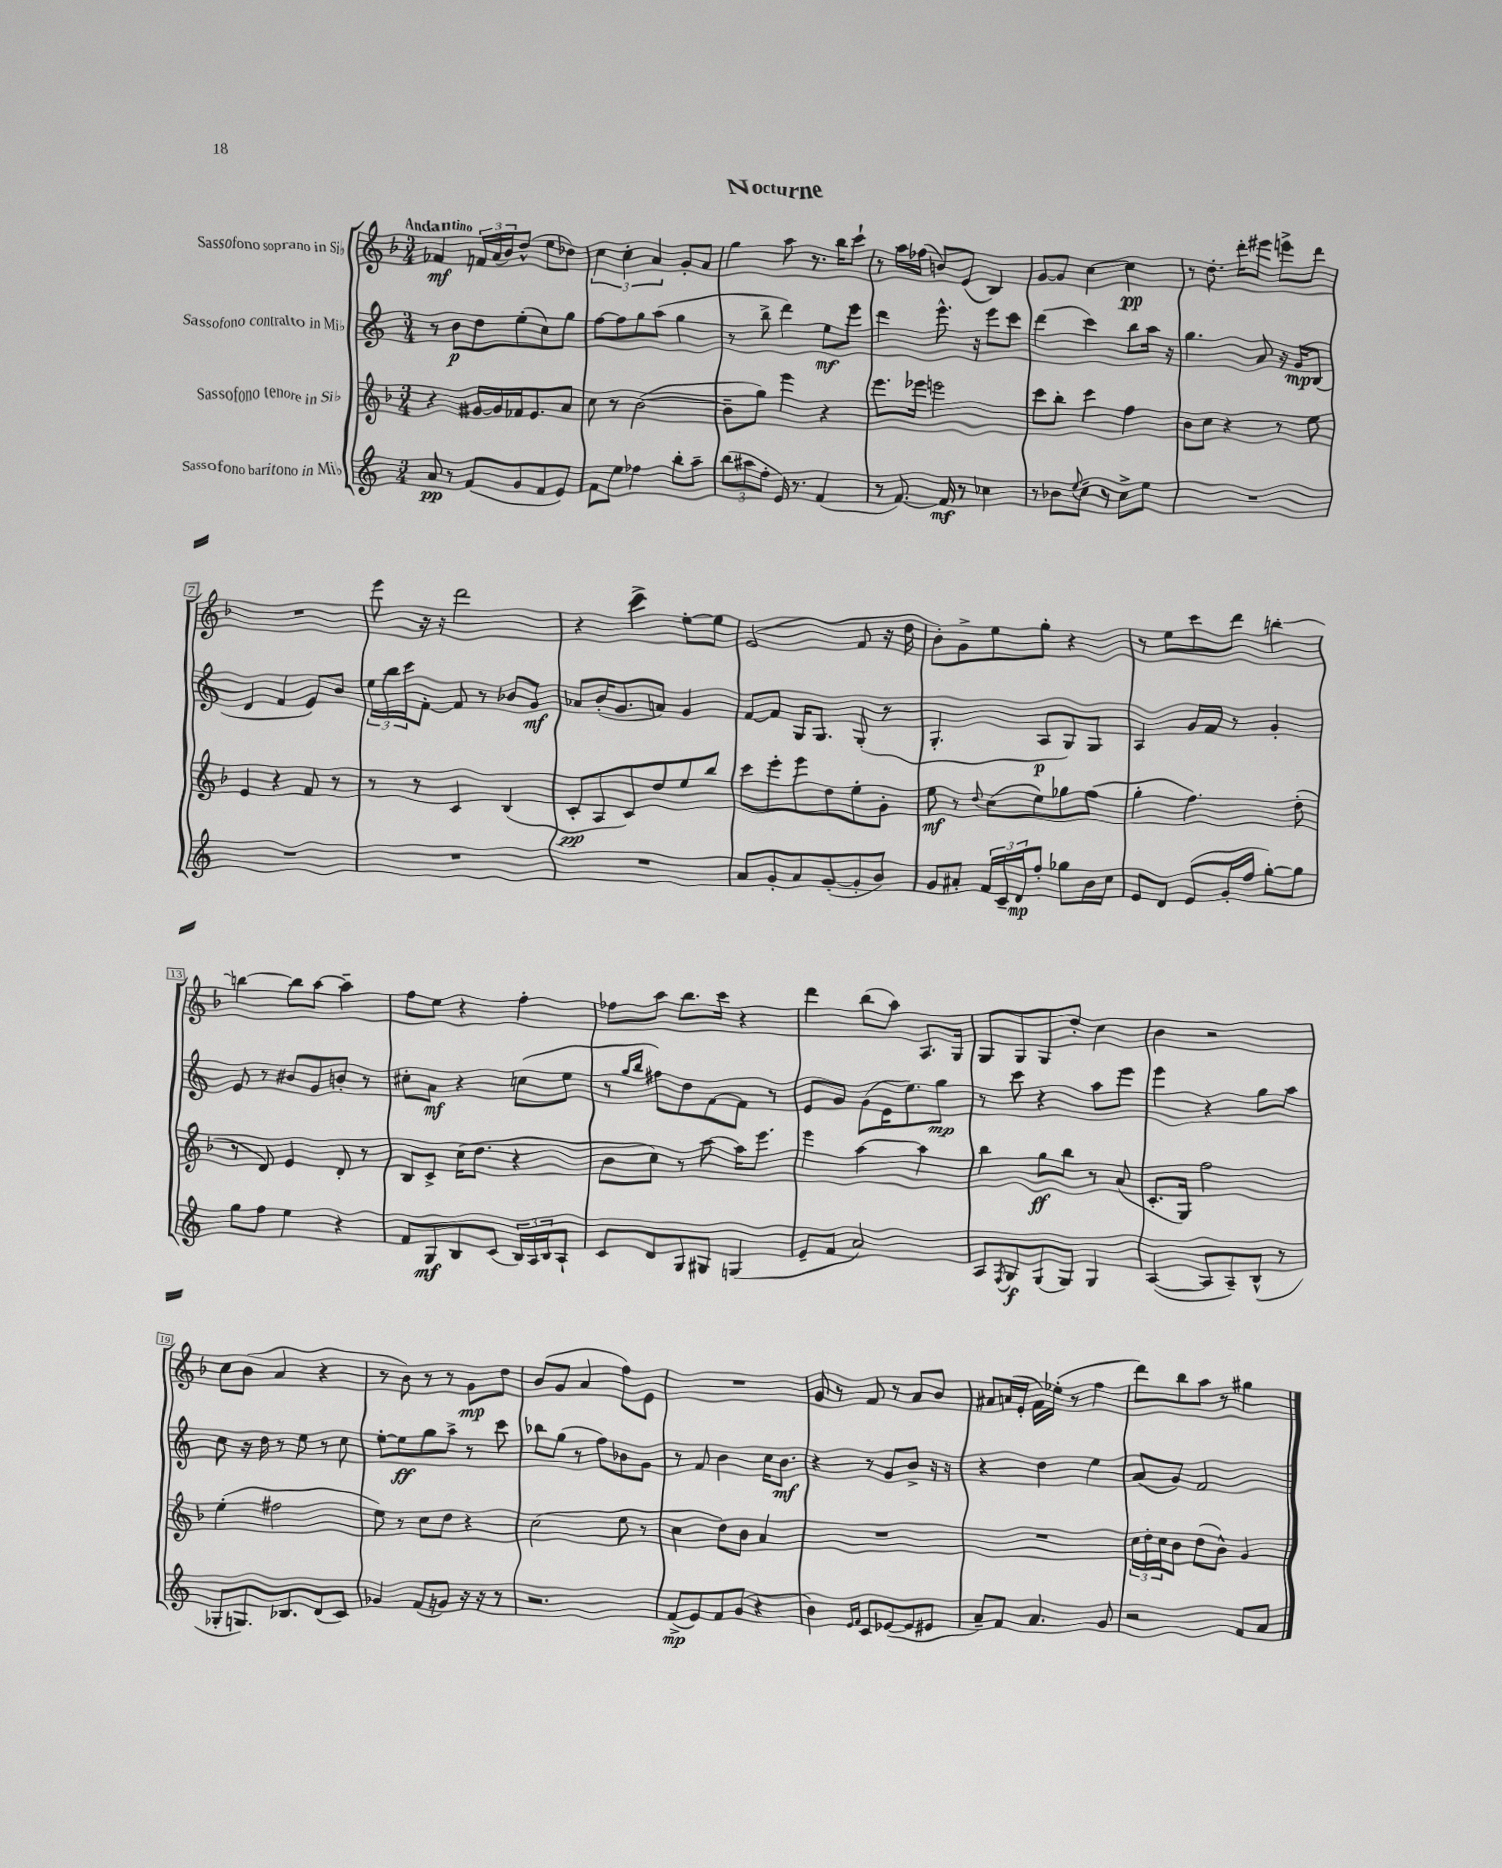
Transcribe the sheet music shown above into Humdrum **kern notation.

**kern	**kern	**kern	**kern
*staff4	*staff3	*staff2	*staff1
*clefG2	*clefG2	*clefG2	*clefG2
*k[]	*k[b-]	*k[]	*k[b-]
*M3/4	*M3/4	*M3/4	*M3/4
8a/	4r	8r	4f-/
8r	.	8b\L	.
(8f/L	[16g#/LL	8dd\	24f/LL
.	.	.	(24a/
.	16g#/]	.	.
.	.	.	24b-/J)
8g/	16f-/J	(8ee'\	(8dd^^/J
.	8.e/	.	.
8f/	.	8cc\)	8ee\L
8e/J)	8a/J	8gg\J	8dd-\J)
=	=	=	=
8f\L	8cc\	[8ff\L	6cc\
8ee\J	8r	8ff\]	.
.	.	.	6cc'\
4ff-\	([2b-\	8gg\	.
.	.	.	6a/
.	.	(8aa\J	.
8bb'\L	.	4gg\	8g'/L
8aa~\J	.	.	8a/J
=	=	=	=
(12bb\L	8b-~\]L	8r	4gg\
12aa#\	.	.	.
.	8gg\J)	8bb^\	.
12ff'\J	.	.	.
16e/)	4eee\	4ddd\)	8aa\
8.r	.	.	.
.	.	.	8.r
(4f/	4r	8ee\L	.
.	.	.	16bb-\LK
.	.	8eee\J	8ccc`\J
=	=	=	=
8r	8.eee\L	4ddd\	8r
[8.f/)	.	.	16aa\LL
.	16eee-\Jk	.	(16ff-\JJ
.	2eee\	8.eee^^\	8b/L)
16f/]	.	.	.
8r	.	.	(8e/J
.	.	16r	.
4cc-\	.	8eee\L	4B-/)
.	.	8ccc\J	.
=	=	=	=
8r	8ccc\L	(4ddd\	[8g/L
8b-\L	8bb-'\J	.	8g/]J
8qqee/	.	.	.
8cc~\J	4ccc\	4ccc\)	[4cc\
8r	.	.	.
8cc^\L	4ff\	8bb\L	4cc\]
8ee\J	.	16aa\Jk	.
.	.	16r	.
=	=	=	=
2.r	8b-\L	4.gg\	8r
.	8cc\J	.	8.dd'\
.	4r	.	.
.	.	.	16ddd'\LK
.	.	8a/	8eee#\J
.	8r	16r	8eee^\L
.	.	16g/LK	.
.	8ee\	(8B/J	8ddd\J
=	=	=	=
2.r	4e/	4d/	2.r
.	4r	4f/	.
.	8f/	8e/L)	.
.	8r	8b/J	.
=	=	=	=
2.r	8r	24ee\LL	8eee\
.	.	24bb\	.
.	.	24ccc\J	.
.	8r	[8f'\J	16r
.	.	.	16r
.	4c/	8f/]	2ddd\
.	.	8r	.
.	(4B-/	8b-/L	.
.	.	8g/J	.
=	=	=	=
2.r	8c'/L	8a-/L	4r
.	8A/	(16b'/K	.
.	.	8.g/	.
.	8c/)	.	4ccc^\
.	8dd/	8a/J)	.
.	8ee/	4g/	[8ee'\L
.	8bb-/J	.	8ee\]J
=	=	=	=
8a/L	8ccc\L	[8f/L	(2e/
8g'/	8eee'\	8f/]J	.
8a/	8eee\	16G/LK	.
.	.	8.G/J	.
([8g'/	8dd\	.	.
8g'/]	8ee'\	(8G'/	8f/
8b/J)	8g'\J	8r	16r
.	.	.	16dd\
=	=	=	=
8g/L	8ee\	4.G'/	8b-'\L)
8a#'/J	8r	.	8g^\
.	8qqdd/	.	.
24f/LL	(8cc\L	.	8ee\
24c~/	.	.	.
24d/J	.	.	.
8ff'/J	8ee\)	8A/L	8gg'\J
8gg-\L	8gg-\	8G/)	4r
16b\L	(8ff\J	8G/J	.
16cc\JJ	.	.	.
=	=	=	=
8e/L	4gg'\	4A/	8r
8d/J	.	.	8ee\L
(8e/L	4.ff\)	16g/LL	8ccc\
.	.	16f/JJ	.
16g'/L	.	8r	8ddd\J
16ff/JJ	.	.	.
[8gg'\L)	.	4g'/	[4bb'\
8gg\]J	(8dd'\	.	.
=	=	=	=
8gg\L	8r	8e/	4bb\_
8ff\J	8d/)	8r	.
4ee\	4e/	8b#/L	8bb\]L
.	.	8g/	[8aa\J
4r	8d'/	8b'/J	4aa~\]
.	8r	8r	.
=	=	=	=
8f/L	8B-/L	8cc#'\L	8ff\L
8G/	8c^/J	8a\J	8ee\J
8B/	(16cc\LK	4r	4r
.	8.dd\J	.	.
(8c/J	.	.	.
24B/LL)	4r	(8cc\L	4ff'\
24A/	.	.	.
24B/J	.	.	.
8A`/J	.	8ee\J	.
=	=	=	=
8c/L	8b-\L	8r	8ff-\L
.	.	16qqgg/LL	.
.	.	16qqbb/JJ	.
8d/	8cc\J)	8ff#\L)	8aa\J
8G/	8r	8dd\	8.bb-\L
8G#/J	[8aa\	[8f\	.
.	.	.	16ccc\Jk
(4G/	16aa\]LK	8f\]J	4r
.	8.eee\J	.	.
.	.	8r	.
=	=	=	=
8e~/L	4eee\	8e/L	4ddd\
8f/J	.	8g/J	.
2a/)	[4aa\	(8g\L	(8bb-\L
.	.	16e\K	8aa\J)
.	.	8.ee\)	.
.	4aa\]	.	8.A/L
.	.	8gg\J	.
.	.	.	16G/Jk
=	=	=	=
8A/L	4bb-\	8r	8G/L
8qF/	.	.	.
8G/	.	8ccc\	8G/
(8G/	8gg\L	4r	8G/
8G/J)	8bb-\J	.	8dd'/J
4G/	8r	8aa\L	4cc\
.	(8a/	8eee\J	.
=	=	=	=
([4A/	8.c'/L	4eee\	4b-\
.	16G/Jk)	.	.
8A/]L	2ff\	4r	2r
8A~/)	.	.	.
(8B^^/J	.	8gg\L	.
8r	.	8aa\J	.
=	=	=	=
8G-'/L	(4ee'\	8cc\	8cc\L
8.G/)	.	16r	(8b-\J
.	.	16dd\	.
.	2ff#\	8r	4a/
8.B-/	.	.	.
.	.	8ee\	.
(8d/	.	8r	4r
8c/J)	.	8cc\	.
=	=	=	=
4g-/	8ee\)	[8ee'\L	8r
.	8r	8ee\]	8b-\)
(8f/L	8cc\L	8gg\	8r
8g/J)	8dd\J	8aa^\J	8r
16r	4r	8r	8g\L
16r	.	.	.
8r	.	8ccc\	8dd\J
=	=	=	=
2.r	(2cc\	8bb-\L	(8b-/L
.	.	(8gg\J	8g/J
.	.	8r	4a/
.	.	8ff\L)	.
.	8ee\	8b-\	8ff\L)
.	8r	8g\J	8e\J
=	=	=	=
(8f^/L	4cc\	8r	2.r
8e/)	.	8f/	.
8f/	8dd\L)	4b\	.
(8g/J	8b-\J	.	.
4r	4a/	16cc\LK	.
.	.	8.b\J	.
=	=	=	=
4b\)	2.r	4r	8g/
.	.	.	8r
16qqe/LL	.	.	.
16qqf/JJ	.	.	.
8c/L	.	8r	8f/
([8e-/	.	8g/L	8r
8e-/]	.	8b^/J	8a/L
8e#/J	.	16r	8b-/J
.	.	16r	.
=	=	=	=
8a~/L)	2.r	4r	8a#/L
8f/J	.	.	(16a/L
.	.	.	16e'/JJ
4.a/	.	4dd\	16f\LL)
.	.	.	(16ee-'\JJ
.	.	.	8r
.	.	4ee\	4ff\
8g/	.	.	.
=	=	=	=
2r	24cc\LL	(8a/L	8ddd\L)
.	24dd'\	.	.
.	24cc\J	.	.
.	8b-\J	8g/J)	8bb-\
.	(8dd\L	2f/	8aa\J
.	8b-^^\J)	.	8r
8f/L	4g/	.	4gg#\
8a/J	.	.	.
==	==	==	==
*-	*-	*-	*-
